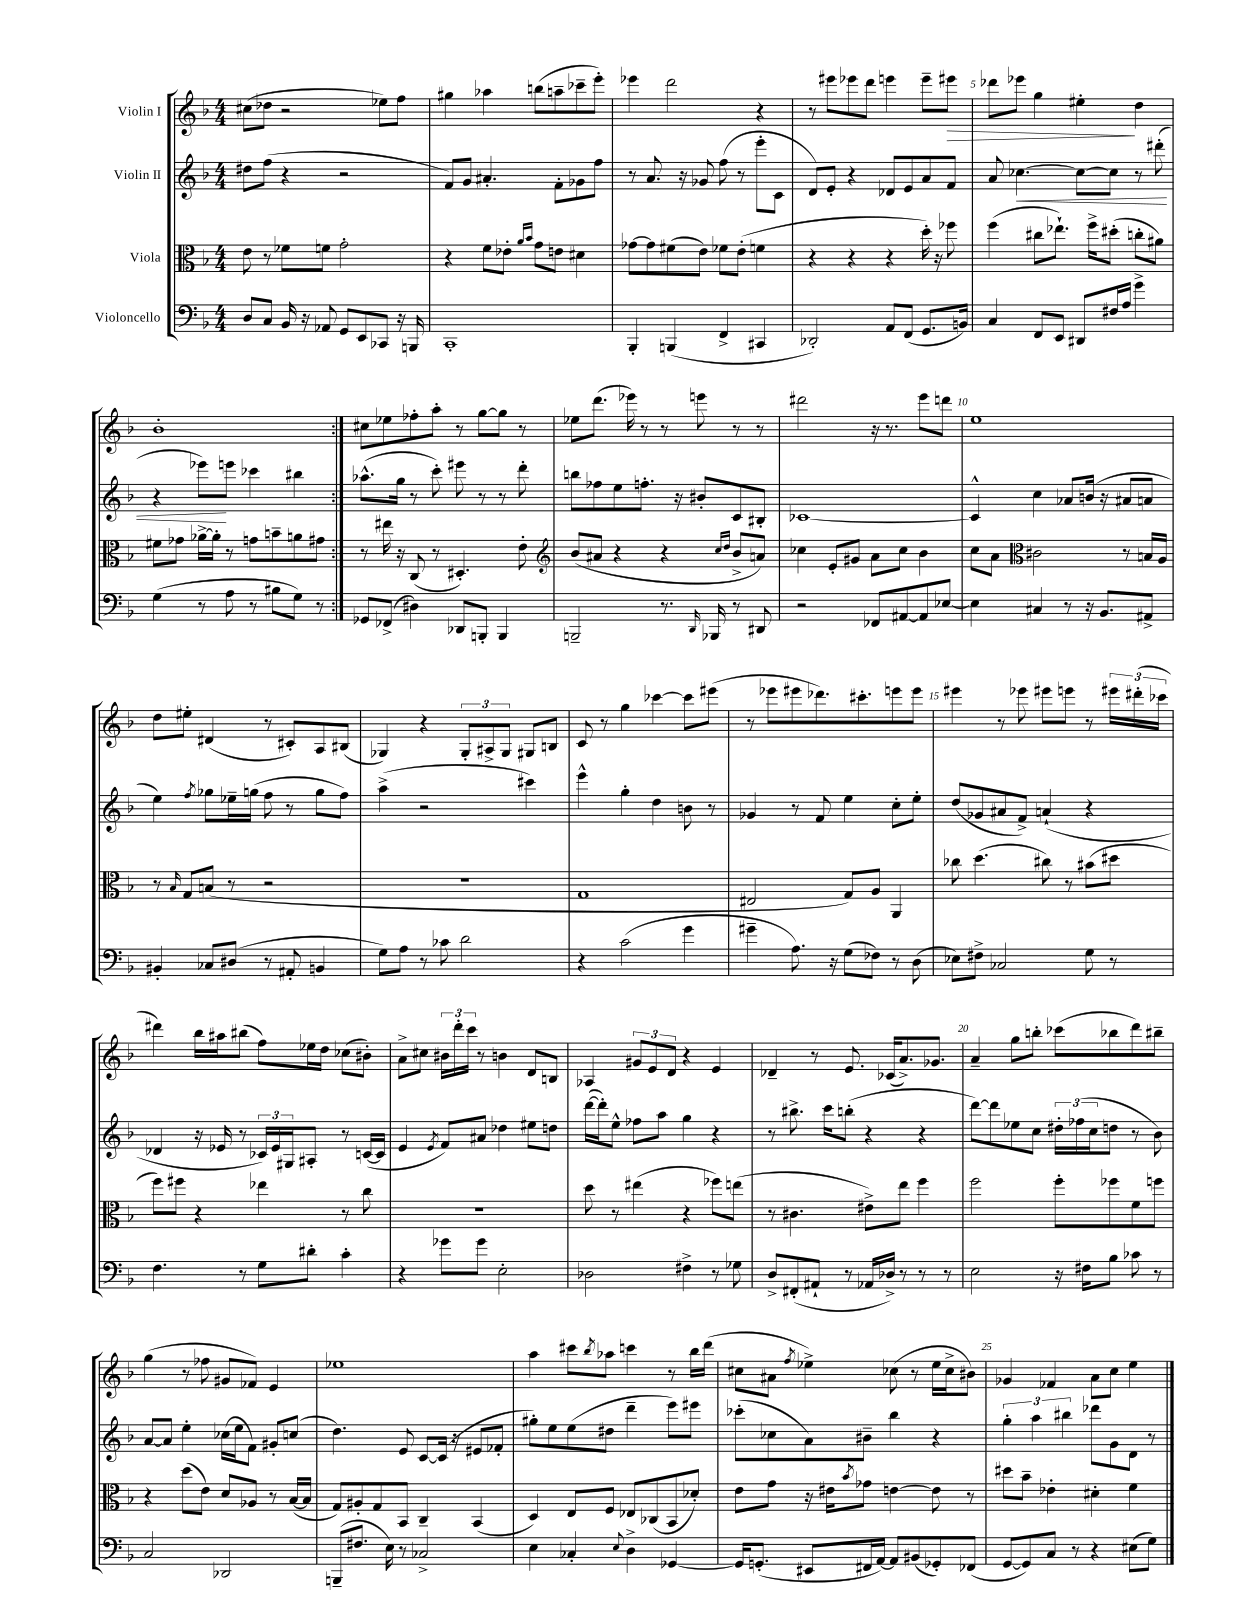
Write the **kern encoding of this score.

**kern	**kern	**kern	**kern
*staff4	*staff3	*staff2	*staff1
*clefF4	*clefC3	*clefG2	*clefG2
*k[b-]	*k[b-]	*k[b-]	*k[b-]
*M4/4	*M4/4	*M4/4	*M4/4
8D/L	8e\	8dd#\L	(8cc#\L
8C/J	8r	(8ff\J	8dd-\J
16BB-/	8f-\L	4r	2r
16r	.	.	.
8AA-/	8f\J	.	.
8GG/L	2g'\	2r	.
8EE/	.	.	.
8CC-/J	.	.	8ee-\L)
16r	.	.	8ff\J
16BBB/	.	.	.
=	=	=	=
1CC'	4r	8f/L)	4gg#\
.	.	8g/J	.
.	8f\L	4.a#'/	4aa-\
.	8e-'\J	.	.
.	16qqa/LL	.	.
.	16qqb-/JJ	.	.
.	8g\L	.	(8bb\L
.	8e\J	8f'\L	8aa~\
.	4d#\	8g-\	8ccc-~\
.	.	8ff\J	8eee'\J)
=	=	=	=
4BBB-'/	[8g-\L	8r	4eee-\
.	8g-\]	8.a/	.
(4BBB/	(8f#\	.	2ddd\
.	.	16r	.
.	8e\J)	8g-/	.
4FF^/	8f-\L	(8ff\	.
.	(8e'\J	8r	.
4CC#/	4f\	8eee'\L	4r
.	.	8c\J	.
=	=	=	=
2DD-'/)	4r	8d/L)	8r
.	.	8e'/J	8eee#\L
.	4r	4r	8eee-\
.	.	.	8ddd\J
8AA/L	4r	8d-/L	4eee\
(8FF/J	.	8e/	.
8.GG/L	16dd'\)	8a/	8eee~\L
.	16r	.	.
.	8ff-\	8f/J	8eee#\J
16BB/Jk)	.	.	.
=	=	=	=
4C/	(4ff\	8a/	8ddd-\L
.	.	[4.cc-\	8eee-\J
8FF/L	8cc#\L	.	4gg\
8EE/J	8.ee-`\J)	.	.
8DD#/L	.	8cc-\_L	4ee#'\
.	16ff^\LK	.	.
16F#/L	(8dd#'\J	8cc-\]J	.
16A/JJ	.	.	.
4g^\	8cc'\L	8r	4dd\
.	8a#\J)	(8ddd#'\	.
=	=	=	=
(4G\	8f#\L	4r	1b-'
.	8g-\J	.	.
8r	[16a-^\LL	8eee-\L)	.
.	16a-'\]JJ	.	.
8A\	8r	8eee\J	.
8r	8g\L	4ccc-\	.
8B#\L	8b~\	.	.
8G\J)	8a\	4bb#\	.
8r	8g#\J	.	.
=:|!	=:|!	=:|!	=:|!
8GG-/L	8r	(8.aa-^^\L	8cc#\L
(8FF-^/J	16ee#\	.	8ee-\
.	16r	16gg\Jk	.
4D#\)	(8C/	8r	8ff-'\
.	8r	8ccc'\)	8aa'\J
8DD-/L	4.D#'/)	8eee#\	8r
8BBB'/J	.	8r	[8gg\L
4BBB/	.	8r	8gg\]J
.	8e'\	8ddd'\	8r
=	=	=	=
*	*clefG2	*	*
2BBB~/	(8b-/L	8bb\L	8ee-\L
.	8a#/J	8ff-\	(8.ddd\J
.	4r	8ee\	.
.	.	.	16eee-\)
.	.	8.ff'\J	8r
8.r	4r	.	8r
.	.	16r	.
.	.	8b#'/L	8eee\
16qqDD/	.	.	.
16BBB-/	.	.	.
.	16qqcc/LL	.	.
.	16qqdd/JJ	.	.
8r	8b-^/L	8c/	8r
8DD#/	8a/J)	8B#'/J	8r
=	=	=	=
2r	4cc-\	[1c-	2ddd#\
.	8e'/L	.	.
.	8g#/J	.	.
8FF-/L	8a\L	.	16r
.	.	.	8.r
[8AA#/	8cc-\J	.	.
8AA#/]	4b-\	.	8eee\L
[8E-/J	.	.	8ddd\J
=	=	=	=
4E-\]	8cc\L	4c-^^/]	1ee
.	8a\J	.	.
*	*clefC3	*	*
4C#/	2c#\	4cc\	.
8r	.	8a-/L	.
16r	.	(16b/Jk	.
8.BB-/L	.	16r	.
.	8r	8a#/L	.
8AA#^/J	16B/LL	8a/J	.
.	16A/JJ	.	.
=	=	=	=
4BB#'/	8r	4ee\)	8dd\L
.	16qqB-/	.	.
.	8G/L	.	8ee#'\J
.	.	8qff/	.
8C-/L	(8B/J	8gg-\L	(4d#/
(8D#/J	8r	16ee-~\L	.
.	.	(16gg\JJ	.
8r	2r	8ff\	8r
8AA#'/	.	8r	8c#'/L)
4BB/	.	8gg\L	8A/
.	.	8ff\J)	(8B#/J
=	=	=	=
8G\L)	1r	(4aa^\	4G-/)
8A\J	.	.	.
8r	.	2r	4r
8c-\	.	.	.
2d\	.	.	12G-'/L
.	.	.	12A#^/
.	.	.	12G-/J
.	.	4ccc#\)	8G#/L
.	.	.	8B/J
=	=	=	=
4r	1G	4eee^^\	8c/
.	.	.	8r
(2c\	.	4gg'\	4gg\
.	.	4dd\	[4ccc-\
4g\	.	8b\	8ccc-\]L
.	.	8r	(8eee#\J
=	=	=	=
4g#~\	2E#/	4g-/	8r
.	.	.	8eee-\L
8.A\)	.	8r	8eee#\
.	.	8f/	8.ddd-\)
16r	.	.	.
(8G\L	8G/L)	4ee\	.
.	.	.	8.ccc#'\
8F-\J)	8A/J	.	.
8r	4AA/	8cc'\L	8eee\
(8D\	.	8ee'\J	8eee\J
=	=	=	=
8E-\L)	8cc-\	(8dd/L	4eee#\
8F#^\J	(4.dd\	8g-/	.
2C-/	.	8a#/	8r
.	.	8f^/J)	8eee-\
.	8cc#\)	(4a`/	8eee#\L
.	8r	.	8eee\J
8G\	(8b#\L	4r	8r
8r	8dd#\J	.	24eee#\LL
.	.	.	(24ddd#'\
.	.	.	24ccc-\JJ
=	=	=	=
4.F\	8ff\L)	4d-/	4ddd#\)
.	8ff#\J	.	.
.	4r	16r	16bb-\LL
.	.	16e-/	16aa#\J
8r	.	8r	(8bb#\J
8G\L	4ee-\	24c-/LL)	8ff\L)
.	.	24e-/	.
.	.	24G#/J	.
8d#'\J	.	8A#'/J	16ee-\L
.	.	.	16dd\JJ
4c'\	8r	8r	(8cc-\L
.	8cc\	([16c/LL	8b#'\J)
.	.	16c/]JJ	.
=	=	=	=
4r	1r	4e/	8a^\L
.	.	.	8cc#\J
.	.	8qe/	.
8g-\L	.	8f/L)	24b#\LL
.	.	.	24ddd'\
.	.	.	24ccc\JJ
8g-\J	.	8a#/J	8r
2E'\	.	4dd-\	4b\
.	.	8ee#\L	8d/L
.	.	8dd\J	8B/J
=	=	=	=
2D-\	8dd\	([16ddd\LL	4A-/
.	.	16ddd'\]J)	.
.	8r	8ee^^\J	.
.	(4ee#\	8ff-\L	12g#/L
.	.	.	12e/
.	.	8aa\J	.
.	.	.	12d/J
4F#^\	4r	4gg\	4r
8r	8ff-\L)	4r	4e/
8G-\	(8ee\J	.	.
=	=	=	=
8D^/L	8r	8r	4d-~/
(8FF#'/	4.c#\	8.bb#^\	.
8AA#`/J	.	.	8r
.	.	16ccc\LK	.
8r	.	(8bb'\J	8.e/
16AA-/LL	8e#^\L)	4r	.
16D-^/JJ)	.	.	(16c-/LK
8r	8ee\J	.	8.a^/)
8r	4ff\	4r	.
.	.	.	8.g-/J
8r	.	.	.
=	=	=	=
2E\	2ff\	[8ddd\L)	4a~/
.	.	8ddd\]	.
.	.	8ee-\	8gg\L
.	.	8cc\J	8bb'\J
16r	8ff'\L	24dd#'\LL	(8ccc-\L
.	.	(24ff-\	.
16F#\LK	.	.	.
.	.	24cc\J	.
8B-\J	8ff-\	8dd\J	8bb-\
8c-\	8f\	8r	8ddd\)
8r	8ff\J	8b-\)	8bb#~\J
=	=	=	=
2C/	4r	[8a/L	(4gg\
.	.	8a/]J	.
.	(8dd\L	4ee'\	8r
.	8e\J)	.	8ff-\
2DD-/	8d/L	(16cc-\LL	8g#/L
.	.	16ee\J	.
.	8A-/J	8f\J)	8f-/J)
.	8r	8g#'/L	4e/
.	([16B-/LL	(8cc/J	.
.	16B-/]JJ	.	.
=	=	=	=
(8BBB~/L	8G/L)	4.dd\)	1ee-
8.F#/J	8A#'/	.	.
.	8G/	.	.
16E\)	.	.	.
8r	8BB-/J	8e/	.
2C-^/	4C~/	[8c/L	.
.	.	(16c/]Jk	.
.	.	16r	.
.	(4BB-/	8e#/L	.
.	.	8f-'/J	.
=	=	=	=
4E\	4D/)	8gg#'\L)	4aa\
.	.	8ee\	.
4C-'/	8E/L	(8ee\	8ccc#\L
.	.	.	8qbb-/
.	8F/J	8dd#\J	8aa-\J
8qqE/	.	.	.
4D^\	8E-/L	4ddd~\	4ccc\
.	(8C-/	.	.
[4GG-/	8BB-/	8eee\L)	8r
.	8d-'/J)	8eee#\J	16bb-\LL
.	.	.	(16ddd\JJ
=	=	=	=
16GG-/]LK	8e\L	(8ccc-'\L	8cc#\L
(8.GG'/J	.	.	.
.	8g\J	8cc-\	8a#\J
.	.	.	8qff/
8EE#/L	16r	8a\)	4ee-^\)
.	16e#\LK	.	.
.	8qb-/	.	.
16FF#/L	8g-\J	8b#~\J	.
[16AA/JJ)	.	.	.
8AA/]L	[4e\	4bb-\	(8cc-\
(8BB#/	.	.	8r
8GG-'/)	8e\]	4r	16ee-\LL
.	.	.	16cc-^\J
(8FF-/J	8r	.	8b#\J)
=	=	=	=
[8GG/L	8dd#\L	6gg'\	4g-/
8GG/])	8b-~\J	.	.
.	.	6aa\	.
8C/J	4e-'\	.	4f-/
.	.	6bb#\	.
8r	.	.	.
4r	4d#'\	8ddd-\L	8a\L
.	.	8g\	8cc\J
(8E#\L	4f\	8d\J	4ee\
8G\J)	.	8r	.
==	==	==	==
*-	*-	*-	*-
